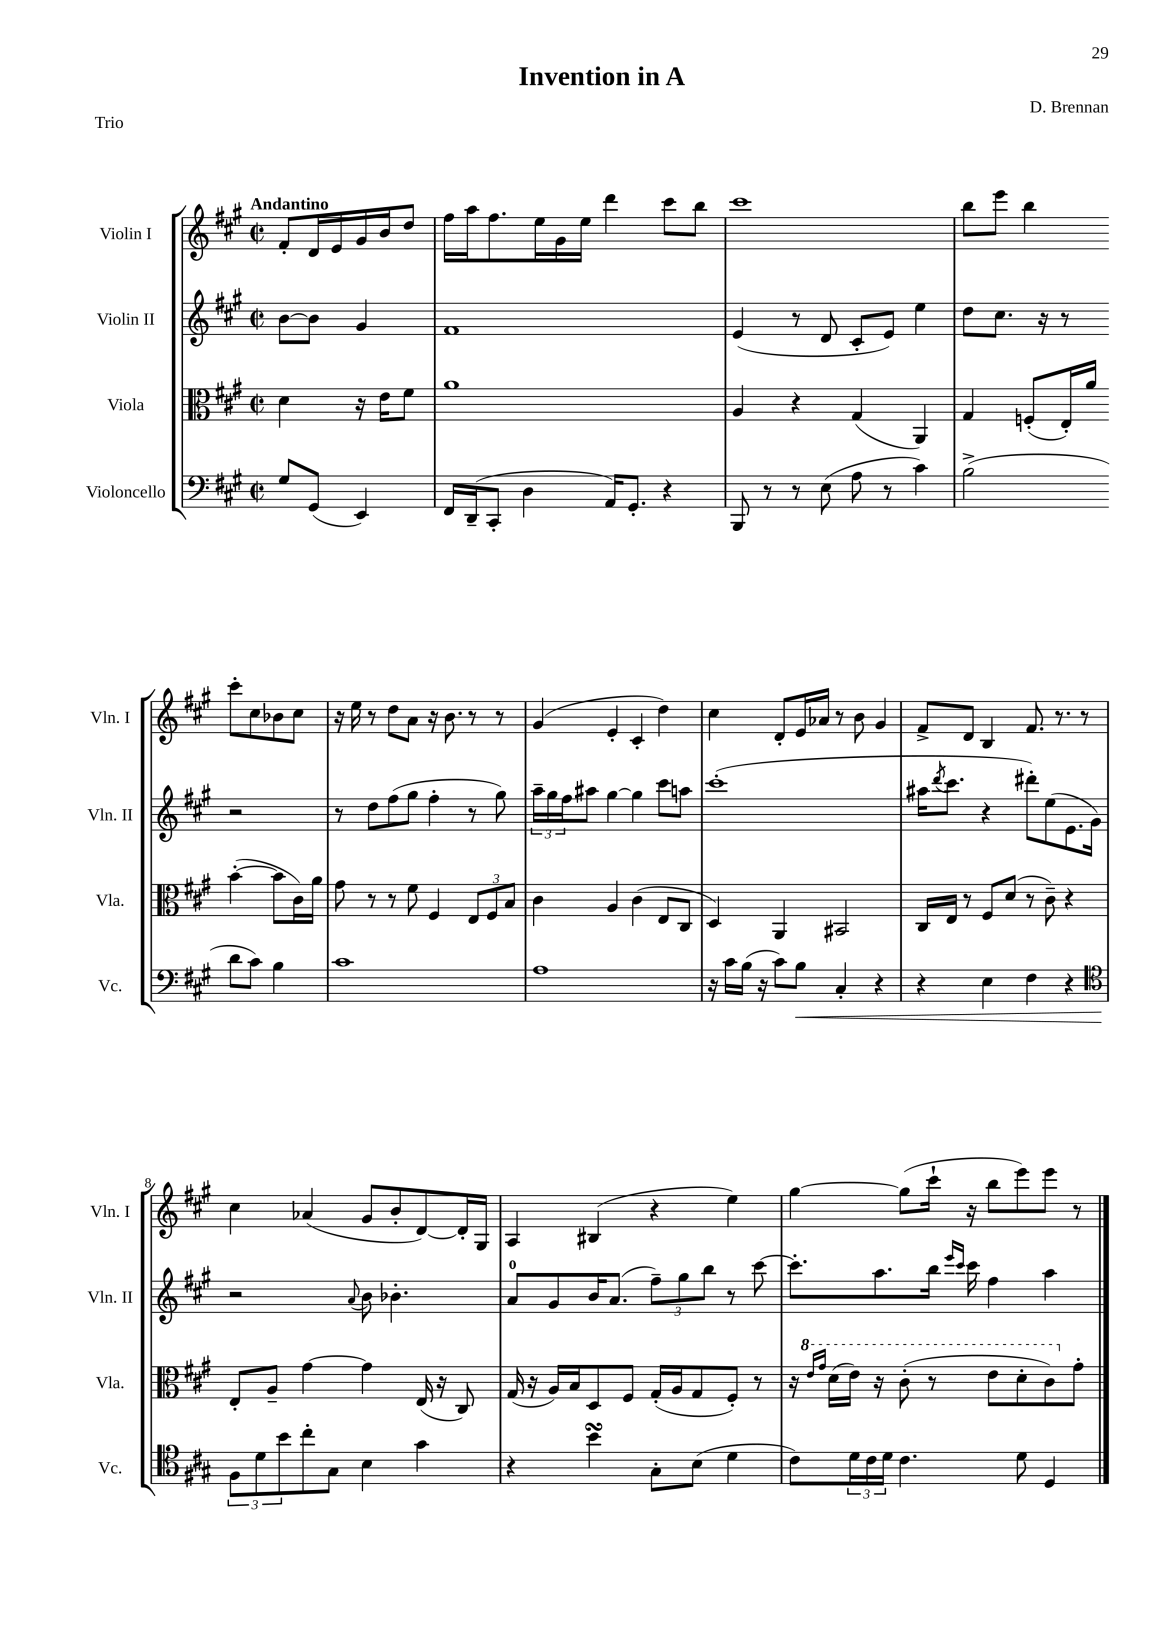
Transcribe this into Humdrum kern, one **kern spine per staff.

**kern	**kern	**kern	**kern
*staff4	*staff3	*staff2	*staff1
*clefF4	*clefC3	*clefG2	*clefG2
*k[f#c#g#]	*k[f#c#g#]	*k[f#c#g#]	*k[f#c#g#]
*M2/2	*M2/2	*M2/2	*M2/2
*met(c|)	*met(c|)	*met(c|)	*met(c|)
8G#	4d	[8b	8f#'
(8GG#	.	8b]	16d
.	.	.	16e
4EE)	16r	4g#	16g#
.	16e	.	16b
.	8f#	.	8dd
=	=	=	=
16FF#	1a	1f#	16ff#
(16DD~	.	.	16aa
8CC#'	.	.	8.ff#
4D	.	.	.
.	.	.	16ee
.	.	.	16g#
.	.	.	16ee
16AA)	.	.	4ddd
8.GG#'	.	.	.
4r	.	.	8ccc#
.	.	.	8bb
=	=	=	=
8BBB	4A	(4e	1ccc#
8r	.	.	.
8r	4r	8r	.
(8E	.	8d	.
8A	(4G#	8c#'	.
8r	.	8e)	.
4c#)	4AA)	4ee	.
=	=	=	=
(2B^	4G#	8dd	8bb
.	.	8.cc#	8eee
.	(8F'	.	4bb
.	.	16r	.
.	16E')	8r	.
.	16a	.	.
8d	([4b'	2r	8ccc#'
8c#)	.	.	8cc#
4B	8b]	.	8b-
.	16c#)	.	8cc#
.	16a	.	.
=	=	=	=
1c#	8g#	8r	16r
.	.	.	16ee
.	8r	8dd	8r
.	8r	(8ff#	8dd
.	8f#	8gg#	8a
.	4F#	4ff#'	16r
.	.	.	8.b
.	12E	8r	8r
.	12F#	.	.
.	.	8gg#)	8r
.	12B	.	.
=	=	=	=
1A	4c#	24aa~	(4g#
.	.	24gg#	.
.	.	24ff#	.
.	.	8aa#	.
.	4A	[4gg#	4e'
.	(4c#	4gg#]	4c#'
.	8E	8ccc#	4dd)
.	8C#	8aa	.
=	=	=	=
16r	4D)	(1ccc#'	4cc#
16c#	.	.	.
(16B	.	.	.
16r	.	.	.
8c#)	4AA	.	8d'
8B	.	.	16e
.	.	.	16a-
4C#'	2BB#	.	8r
.	.	.	8b
4r	.	.	4g#
=	=	=	=
4r	16C#	16aa#	8f#^
.	.	8qddd	.
.	16E	8.ccc#	.
.	8r	.	8d
4E	8F#	4r	4B
.	(8d	.	.
4F#	8r	8ddd#')	8.f#
.	8c#~)	(8ee	.
.	.	.	8.r
4r	4r	8.e	.
.	.	.	8r
.	.	16g#)	.
=	=	=	=
*clefC4	*	*	*
12F#	8E'	2r	4cc#
12d	.	.	.
.	8A~	.	.
12b	.	.	.
8cc#'	[4g#	.	(4a-
8G#	.	.	.
.	.	8qqa	.
4B	4g#]	8b	8g#
.	.	4.b-'	8b'
4g#	(16E	.	[8d)
.	16r	.	.
.	8C#)	.	16d']
.	.	.	16G#
=	=	=	=
4r	(16G#	8a	4A
.	16r	.	.
.	16A)	8g#	.
.	16B	.	.
4b	8D	16b	(4B#
.	.	(8.a	.
.	8F#	.	.
8G#'	(16G#'	12ff#~)	4r
.	16A	.	.
.	.	12gg#	.
(8B	8G#	.	.
.	.	12bb	.
4d	8F#')	8r	4ee)
.	8r	[8ccc#	.
=	=	=	=
8c#)	16r	8.ccc#']	[4gg#
.	16qqee	.	.
.	16qqgg#	.	.
.	(16dd	.	.
24d	16ee)	.	.
24c#	.	.	.
.	16r	8.aa	.
24d	.	.	.
4.c#	(8cc#'	.	(8gg#]
.	8r	16bb	16ccc#`
.	.	16qqeee	.
.	.	16qqccc#	.
.	.	16ccc#	16r
.	8ee	4ff#	8bb
8d	8dd'	.	8eee)
4D	8cc#)	4aa	8eee
.	8g#'	.	8r
==	==	==	==
*-	*-	*-	*-
